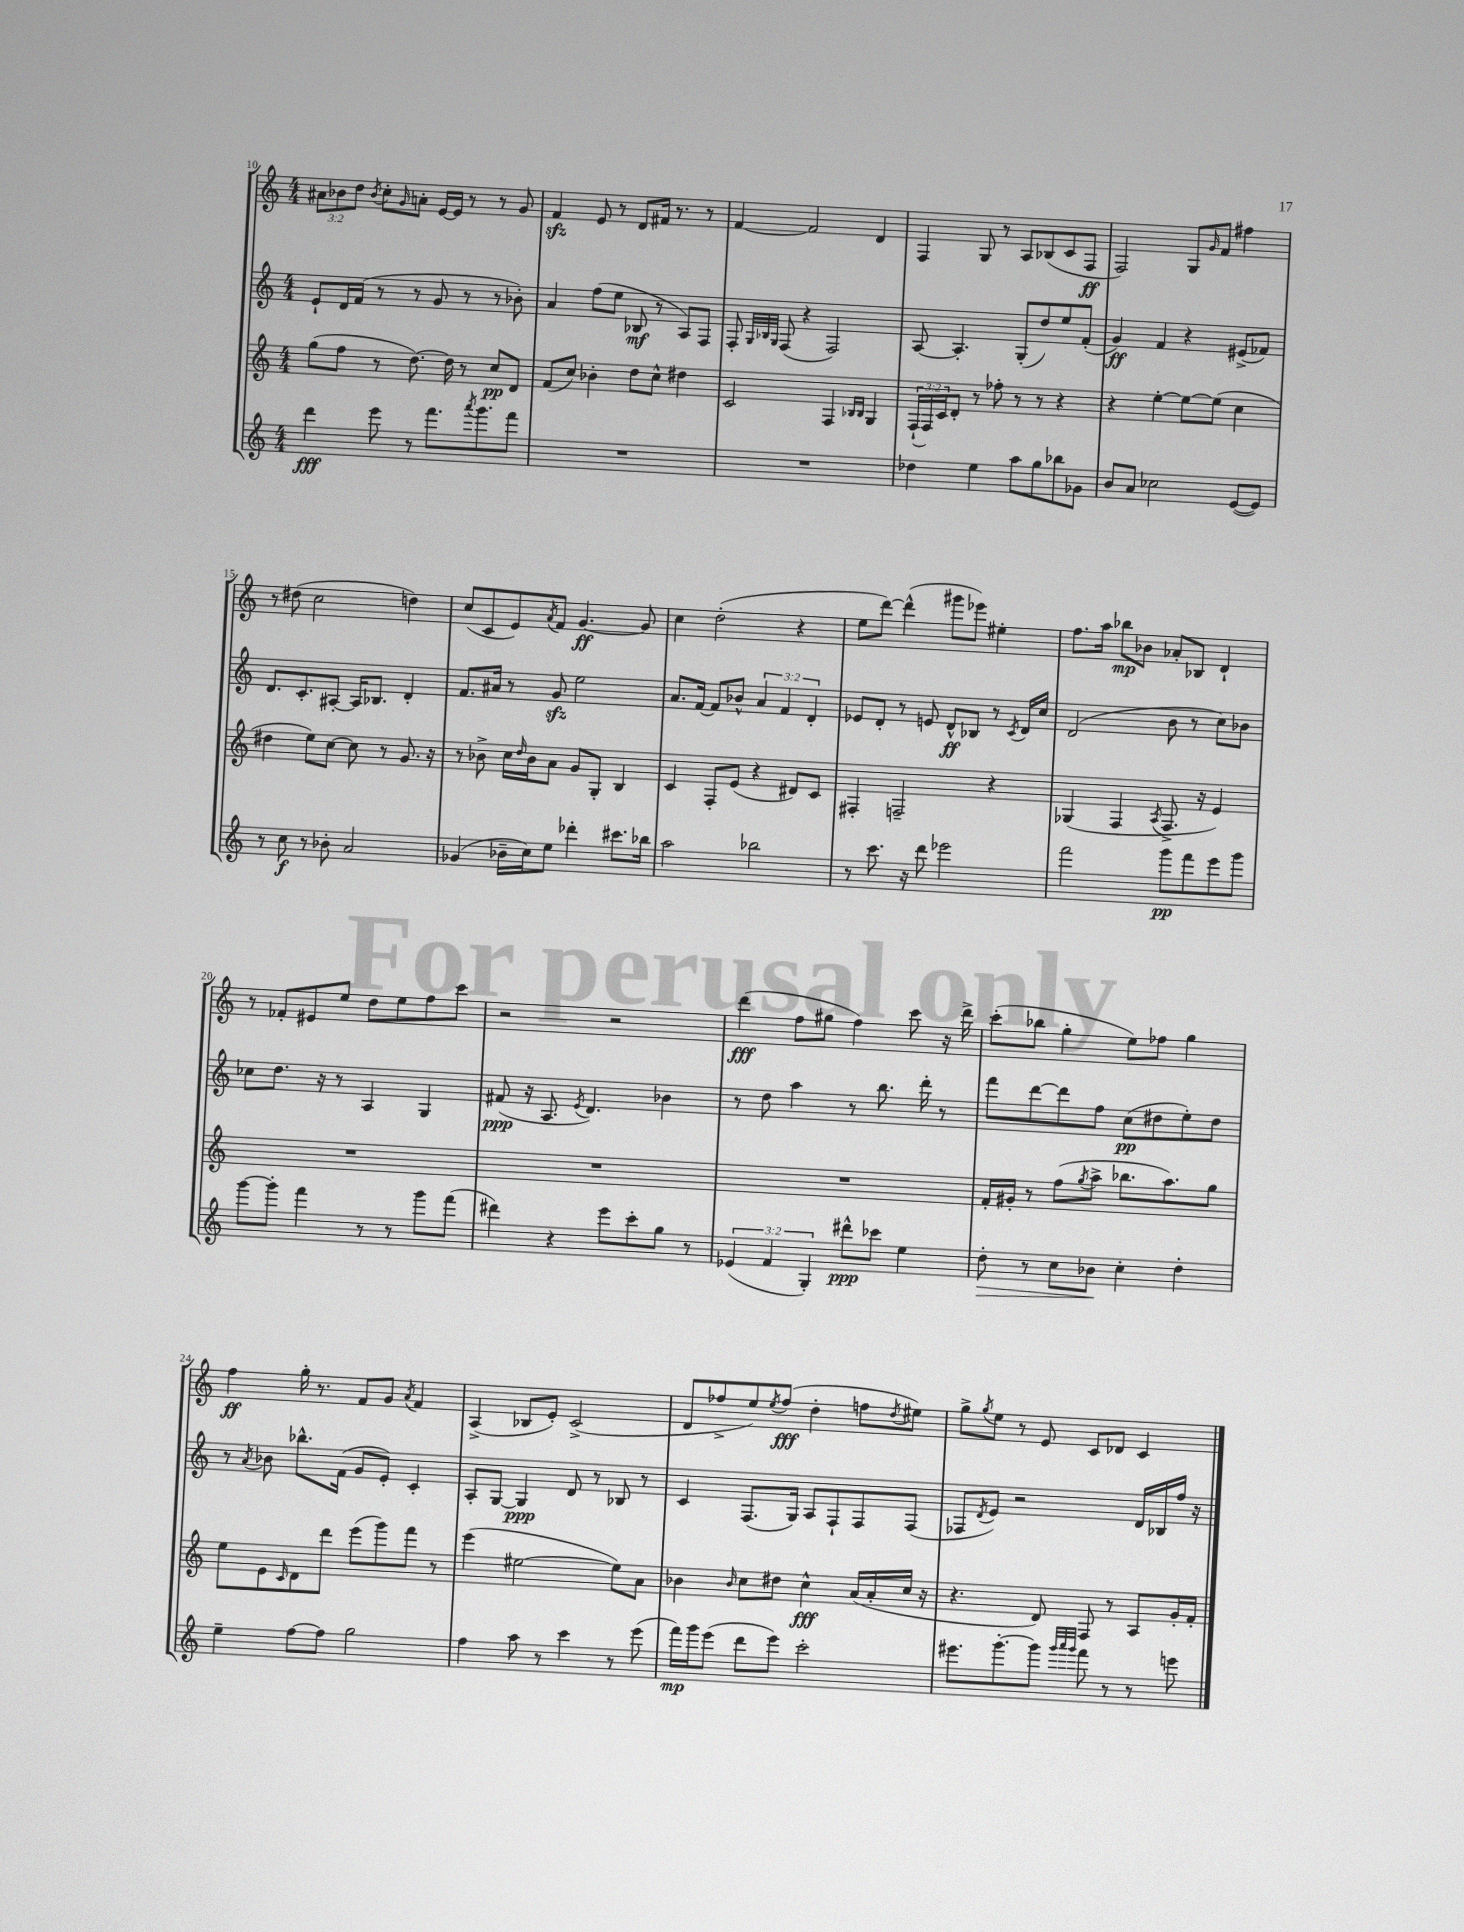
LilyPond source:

<<
\new StaffGroup <<
\new Staff = "s0" {
    \clef treble \key c \major \numericTimeSignature \time 4/4 \override Staff.TupletNumber.text = #tuplet-number::calc-fraction-text
    \tuplet 3/2 { ais'8 bes'8 d''8 } \acciaccatura { bes'8 } c''8-. \grace { g'16 } a'8-. e'16~ e'16 r8 r8 g'8 |
    f'4\sfz e'8 r8 d'8 fis'16 r8. r8 |
    f'4~ f'2 d'4 |
    f4 g8 r8 a8 bes8( c'8 f8\ff |
    f2) g8 \grace { g'16 } f'8 fis''4 |
    r8 dis''8( c''2 d''4) |
    c''8( c'8 e'8) \acciaccatura { a'8 } f'8 g'4.~\ff g'8 |
    c''4 d''2-.( r4 |
    e''8 d'''8~) d'''4-^( gis'''8 ees'''8) eis''4-. |
    f''8. a''16 bes''8\mp bes'8 aes'8-. bes8 d'4-! |
    r8 fes'8-. eis'8 e''8 d''8 e''8 f''8 c'''8 |
    r2 r2 |
    d'''4\fff( f''8 gis''8 f''4) c'''8 r16 d'''16-> |
    c'''8-.( bes''8 g''4-. e''8) fes''8 g''4 |
    f''4\ff g''16-. r8. f'8 g'8 \acciaccatura { a'8 } f'4 |
    a4->( bes8 e'8-.) c'2->( |
    d'8 fes''8-> e''8) \acciaccatura { e''8 } fes''8\fff( d''4-. f''8 \acciaccatura { d''8 } eis''8) |
    g''8-> \acciaccatura { g''8 } e''8 r8 e'8 c'8 des'8 c'4 \bar "|." |
}
\new Staff = "s1" {
    \clef treble \key c \major \numericTimeSignature \time 4/4 \override Staff.TupletNumber.text = #tuplet-number::calc-fraction-text
    e'8-! d'16 f'16( r8 r8 g'8 r8 r8 bes'8-.) |
    a'4 f''8( e''8 bes8\mf r8 a8) f8 |
    f8-. \grace { g32 bes32 g32 } f8( r4 f2) |
    a8~ a4.-. g8-.( d''8) e''8 f'8-.( |
    g'4\ff) f'4 r4 eis'8->( fes'8) |
    d'8. c'8.-. ais8~-. ais16 bes8. d'4-. |
    f'8. ais'16 r8 g'8\sfz e''2 |
    a'8. f'16~ f'8 bes'8-^ \tuplet 3/2 { a'4 f'4 d'4-. } |
    ees'8 d'8-. r8 e'8 d'8-^\ff bes8 r8 \acciaccatura { c'8 } d'16 c''16 |
    d'2( b'8 r8 c''8) bes'8 |
    ces''8 d''8. r16 r8 a4 g4 |
    fis'8\ppp( r16 a8. \acciaccatura { e'8 } d'4.) bes'4 |
    r8 d''8 a''4 r8 b''8. d'''16-. r8 |
    f'''8 d'''8~ d'''8 f''8 c''8\pp( dis''8 e''8-.) dis''8 |
    r8 \acciaccatura { a'8 } bes'8 bes''8.-^ f'16( g'8 e'8-.) c'4-. |
    a8-. g8~ g4\ppp d'8 r8 bes8 r8 |
    c'4 f8.( g16) a8 f8-! f8 f8( |
    fes8 \acciaccatura { d'8 } e'8) r2 d'16 bes16 f''16 r16 \bar "|." |
}
\new Staff = "s2" {
    \clef treble \key c \major \numericTimeSignature \time 4/4 \override Staff.TupletNumber.text = #tuplet-number::calc-fraction-text
    g''8( f''8 r8 d''8.~) d''16 r8 c''8\pp d'8 |
    f'8( c''8) bes'4-. d''8 c''8-^ dis''4 |
    c'2 f4 \grace { bes16 bes16 } g4 |
    \tuplet 3/2 { f16-!( f16) c'16 } d'8-. r8 fes''8-. r8 r8 r4 |
    r4 e''4~-. e''8~ e''8( c''4 |
    dis''4 e''8) c''8~ c''8 r8 g'8. r16 |
    r8 bes'8-> c''16 \grace { d''16 } bes'16 a'8 g'8 g8-. b4 |
    c'4 f8-. e'8( r4 dis'8) c'8 |
    fis4-. f2-- r4 |
    ges4( f4 \acciaccatura { a8 } f8.-> r16 e'4) |
    R1 |
    R1 |
    R1 |
    f'16-. gis'16-. r8 f''8( \acciaccatura { g''8 } a''8-> bes''8. a''8.) g''8 |
    e''8 e'8 \grace { c'16 } d'8 d'''8 e'''8( g'''8) f'''8 r8 |
    e'''4( eis''2~ eis''8) a'8 |
    bes'4 \grace { bes'16 } c''8 dis''8 c''4-^\fff a'16( a'16-. c''16 r16 |
    r4. d'8) f8 r8 a8 g'16-. f'16-. \bar "|." |
}
\new Staff = "s3" {
    \clef treble \key c \major \numericTimeSignature \time 4/4 \override Staff.TupletNumber.text = #tuplet-number::calc-fraction-text
    d'''4\fff e'''8 r8 f'''8. \acciaccatura { a'''8 } g'''8. f'''8 |
    R1 |
    R1 |
    des''4 e''4 a''8 g''8 bes''8 ges'8 |
    b'8 a'8 ces''2 e'8~( e'8) |
    r8 c''8\f r8 bes'8-. a'2 |
    ges'4( bes'16-- c''16) e''8 des'''4-. cis'''8. bes''16 |
    a''2 bes''2 |
    r8 c'''8. r16 d'''8 ees'''2 |
    f'''2 g'''8\pp f'''8 e'''8 g'''8 |
    g'''8~ g'''8-. f'''4 r8 r8 g'''8 f'''8( |
    dis'''4) r4 e'''8 c'''8-. g''8 r8 |
    \tuplet 3/2 { ees'4( f'4 g4-.) } dis'''8-^\ppp ces'''8 e''4 |
    d''8-.\> r8 c''8 bes'8\! c''4-. d''4-. |
    e''4-- f''8~ f''8 g''2 |
    f''4 a''8 r8 c'''4 r8 e'''8( |
    f'''16\mp) g'''16 e'''8( d'''8 e'''8) c'''2-. |
    eis'''8. g'''8.~-. g'''8 \grace { g'''32 a'''32 g'''32 } f'''8 r8 r8 e'''8 \bar "|." |
}
>>
>>
\layout { \context { \Score currentBarNumber = #10 } }
